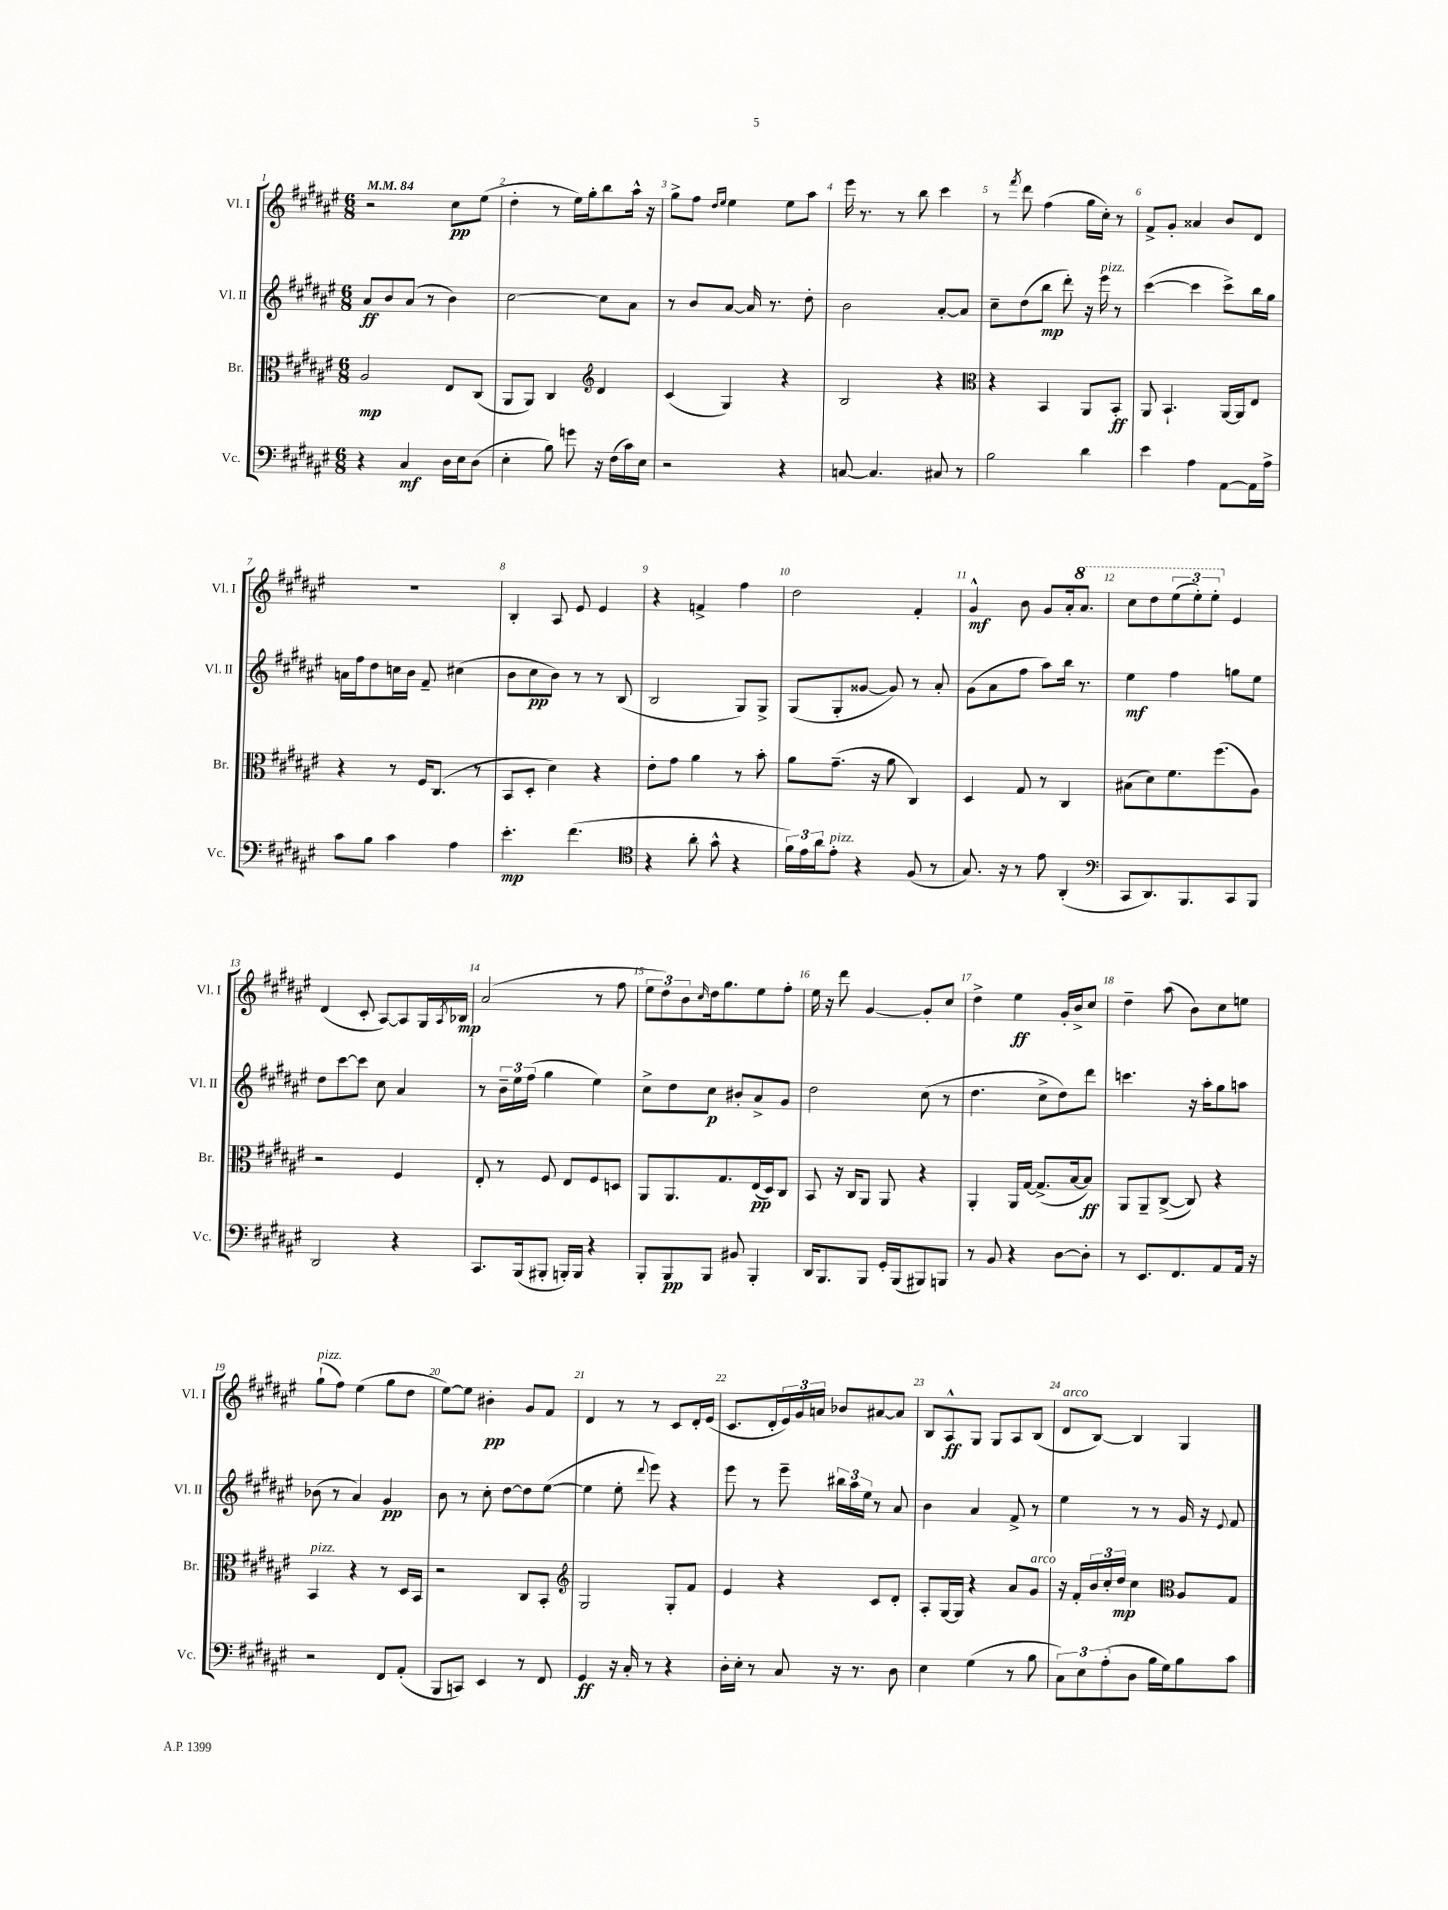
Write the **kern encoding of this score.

**kern	**kern	**kern	**kern
*staff4	*staff3	*staff2	*staff1
*clefF4	*clefC3	*clefG2	*clefG2
*k[f#c#g#d#a#e#]	*k[f#c#g#d#a#e#]	*k[f#c#g#d#a#e#]	*k[f#c#g#d#a#e#]
*M6/8	*M6/8	*M6/8	*M6/8
*MM84	*MM84	*MM84	*MM84
4r	2A#	8a#	2r
.	.	8b	.
4C#	.	(8a#	.
.	.	8r	.
16D#	8E#	4b)	8cc#
16E#	.	.	.
(8D#	(8C#	.	(8ee#
=	=	=	=
4E#'	8AA#	[2cc#	4dd#'
.	8AA#)	.	.
8B)	4C#	.	8r
8g	.	.	16ee#)
.	.	.	16gg#'
*	*clefG2	*	*
16r	4d#	8cc#]	8bb
(16F#	.	.	.
16c#)	.	8a#	16aa#^^
16E#	.	.	16r
=	=	=	=
2r	(4c#	8r	8gg#^
.	.	8b	8ff#
.	.	.	16qqdd#
.	.	.	16qqee#
.	4G#)	[8a#	4ee#
.	.	16a#]	.
.	.	8.r	.
4r	4r	.	8ee#
.	.	8dd#'	8aa#
=	=	=	=
[8C	2B	2b	16eee#
.	.	.	8.r
4.C]	.	.	.
.	.	.	8r
.	.	.	8bb
8C#	4r	[8a#'	4ccc#
8r	.	8a#]	.
=	=	=	=
*	*clefC3	*	*
2B	4r	8cc#~	8r
.	.	.	8qfff#
.	.	(8dd#	8ddd#
.	4BB	8bb	(4ff#
.	.	8ddd#')	.
4d#	8AA#	16r	16gg#
.	.	16eee#	16cc#')
.	8BB'	8r	8r
=	=	=	=
4e#	8AA#	([4ccc#	8f#^
.	4.BB`	.	8g#'
4A#	.	4ccc#]	4a##
[8AA#	[16AA#	8ccc#^)	8b
.	16AA#]	.	.
16AA#]	8E#	16bb	8d#
16A#^	.	16gg#	.
=	=	=	=
8c#	4r	16a	2.r
.	.	16ff#	.
8B	.	8dd#	.
4c#	8r	16cc	.
.	.	16b	.
.	16F#	8f#~	.
.	(8.C#	.	.
4A#	.	(4cc#	.
.	8r	.	.
=	=	=	=
4.e#'	8BB	8b	4B'
.	8D#'	8cc#	.
.	4d#)	8b)	8A#
(4.f#	.	8r	8e#
.	4r	8r	4e#
.	.	(8B	.
=	=	=	=
*clefC4	*	*	*
4r	8e#'	2B	4r
.	8g#	.	.
8a#'	4a#	.	4f^
8g#^^	.	.	.
4r	8r	8G#)	4ff#
.	8b'	8G#^	.
=	=	=	=
24f#)	8a#	(8G#	2dd#
24e#	.	.	.
24a#	.	.	.
8e#'	(8.g#~	8G#'	.
4r	.	[8g##	.
.	16r	.	.
.	8a#	8g##])	.
(8F#	4C#)	8r	4f#'
8r	.	8a#'	.
=	=	=	=
8.G#)	4D#	(8g#	4g#^^
.	.	8a#	.
16r	.	.	.
8r	8G#	8ff#	8b
8e#	8r	8aa#)	8g#
(4AA#'	4C#	16bb	16a#'
.	.	8.r	8.aa#
=	=	=	=
*clefF4	*	*	*
8CC#	(8B#	4ee#	8ccc#
8.DD#)	8d#)	.	8ddd#
.	8.f#	4ff#	(12eee#
8.BBB	.	.	.
.	.	.	12eee#')
.	.	.	12eee#'
.	(8.ff#	.	.
8CC#	.	8gg	4e#
8BBB	8A#)	8ee#	.
=	=	=	=
2DD#	2r	8dd#	(4d#
.	.	[8ccc#	.
.	.	8ccc#]	8c#'
.	.	8cc#	[8A#)
4r	4F#	4a#	8A#]
.	.	.	16G#
.	.	.	8qA#
.	.	.	16B-
=	=	=	=
8.CC#	8E#'	8r	(2a#
.	8r	24b~	.
.	.	24ee#	.
(16BBB	.	.	.
.	.	(24ff#	.
8BBB#'	8F#	4gg#	.
16BBB')	8E#	.	.
16BBB	.	.	.
4r	8F#	4ee#)	8r
.	8D	.	8ff#
=	=	=	=
8BBB'	8AA#	8cc#^	12ee#
.	.	.	12dd#)
8BBB	8.AA#	8dd#	.
.	.	.	12b
.	.	.	16qqcc#
8BBB	.	8cc#	16dd#
.	8.G#	.	8.gg#
8BB#	.	8b#'	.
4BBB'	(16E#	8a#^	8ee#
.	16D#)	.	.
.	8C#	8g#	8ff#'
=	=	=	=
16DD#	8BB	2dd#	16ee#
8.BBB	.	.	16r
.	16r	.	8ddd#
.	16C#	.	.
8BBB	8AA#	.	[4g#
16GG#'	8AA#	.	.
(16BBB	.	.	.
8BBB#)	4r	(8cc#	8g#']
8BBB	.	8r	8cc#
=	=	=	=
8r	4AA#'	4.dd#	4dd#^
8BB	.	.	.
4r	16AA#	.	4ee#
.	[16G#	.	.
.	(8.G#^]	8cc#^	.
[8D#	.	8dd#)	16g#'
.	[16B	.	16b^
8D#']	8B])	8ddd#	8cc#
=	=	=	=
8r	8AA#	4.ccc	4dd#~
8.EE#	8AA#~	.	.
.	([8C#^	.	(8aa#
8.FF#	.	.	.
.	8C#])	16r	8b)
.	.	16aa#'	.
8AA#	4r	8gg#	8cc#
16AA#	.	8aa	8ee
16r	.	.	.
=	=	=	=
2r	4BB	(8b-	(8gg#`
.	.	8r	8ff#)
.	4r	4a#)	(4ee#
8FF#	8r	4g#	8gg#
(8AA#'	16D#	.	8dd#
.	16BB	.	.
=	=	=	=
8BBB	2r	8b	[8ee#)
8CC)	.	8r	8ee#]
4EE#	.	8cc#'	4b#'
.	.	[8dd#	.
8r	8C#	8dd#]	8g#
8FF#	8BB'	([8ee#	8f#
=	=	=	=
*	*clefG2	*	*
4GG#	2G#	4ee#]	4d#
16r	.	8ee#'	8r
16C#'	.	.	.
.	.	8qqddd#	.
8r	.	8eee#)	8r
4r	8G#'	4r	8c#
.	8f#	.	16d#'
.	.	.	(16e#
=	=	=	=
16D#'	4e#	8eee#	8.c#
16E#'	.	.	.
8r	.	8r	.
.	.	.	16d#'
8C#	4r	8eee#~	24e#)
.	.	.	24g#
.	.	.	24a
16r	.	24bb#	8b-
.	.	24aa#	.
8.r	.	.	.
.	.	24ee#	.
.	8c#	8r	[8a#
8D#	8d#'	8a#	8a#]
=	=	=	=
4E#	8A#'	4b	8B
.	[16G#	.	8A#^^
.	16G#]	.	.
(4G#	4r	4a#	8G#
.	.	.	8G#
8r	8a#	8f#^	8A#
8B	8g#	8r	(8B
=	=	=	=
12C#)	16r	4ee#	8d#
.	16f#'	.	.
12E#	.	.	.
.	24b	.	[8B)
(12A#'	24cc#'	.	.
.	24dd#	.	.
8D#	4cc#	8r	4B]
16B	.	8r	.
16G#)	.	.	.
*	*clefC3	*	*
8B	8A#	16g#	4G#
.	.	16r	.
.	.	8qqe#	.
8c#	8G#	8f#	.
==	==	==	==
*-	*-	*-	*-
